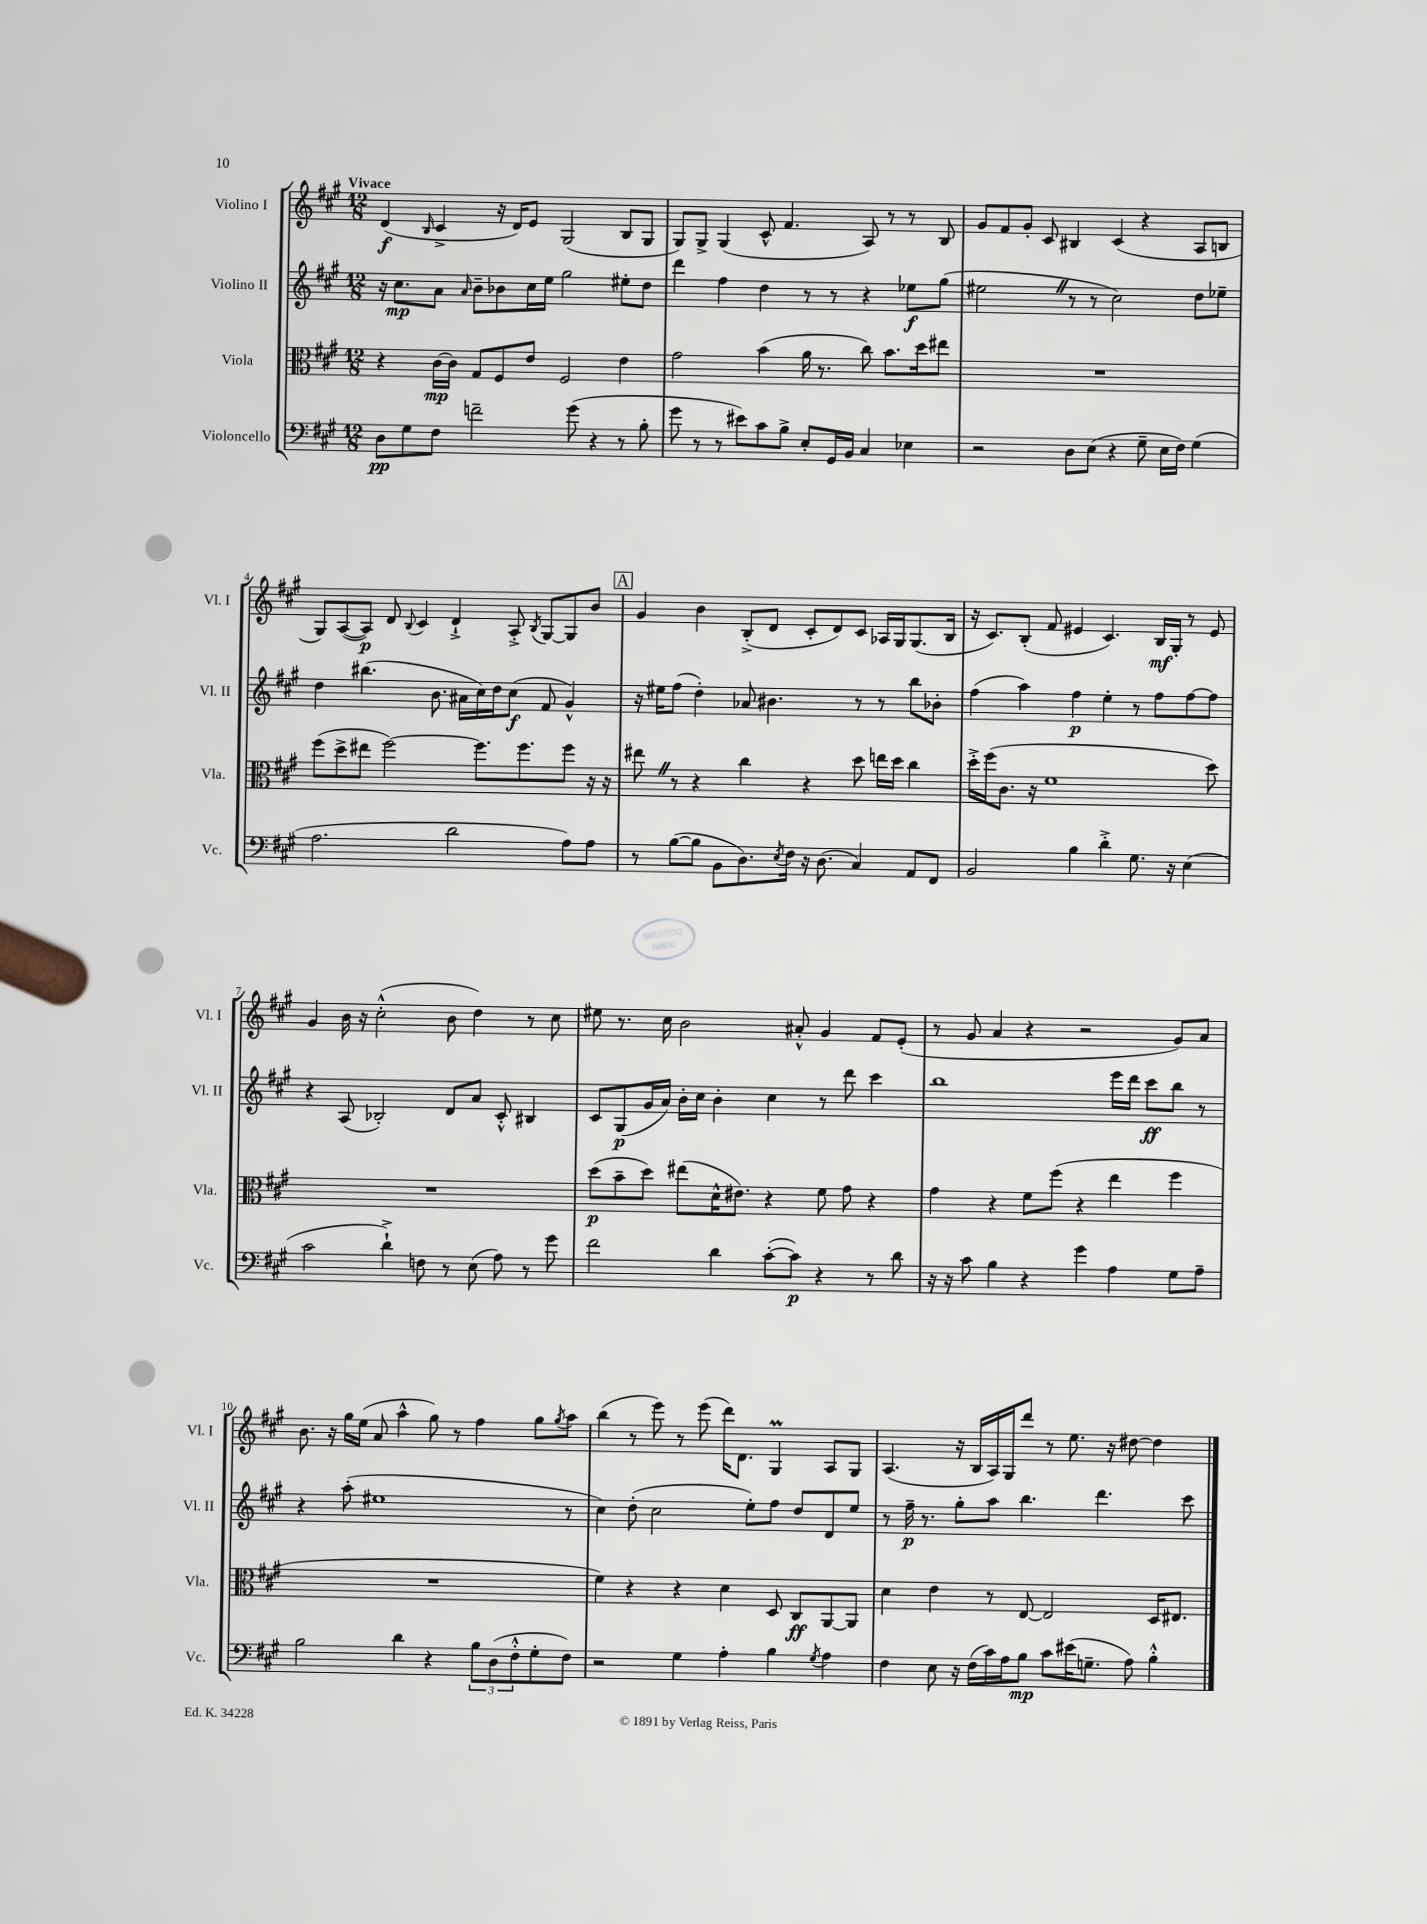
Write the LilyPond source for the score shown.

<<
\new StaffGroup <<
\new Staff = "s0" \with { instrumentName = "Violino I" shortInstrumentName = "Vl. I" } {
    \clef treble \key a \major \numericTimeSignature \time 12/8 \tempo "Vivace"
    d'4\f( \grace { b16 } cis'4-> r16 d'16) e'8 gis2( b8 gis8 |
    gis8) gis8-> gis4( cis'8-^ fis'4. a8) r8 r8 b8 |
    gis'8 fis'8 gis'8-. cis'8 bis4 cis'4( r4 a8 b8 |
    gis8) a8~( a8\p) d'8 \appoggiatura { b8 } cis'4 d'4-!-> a8-.-> \acciaccatura { b8 } gis8~ gis8 b'8 |
    \mark \markup { \box "A" } gis'4 b'4 b8-.->( d'8 cis'8-. d'8) cis'8 aes16 gis16 gis8.( b16 |
    r16 cis'8.) b8-.( fis'8 eis'4 cis'4.) b16\mf gis16-. r8 eis'8 |
    gis'4 b'16 r16 cis''2-.-^( b'8 d''4) r8 cis''8 |
    eis''8 r8. cis''16 b'2 ais'8-.-^ gis'4 fis'8 e'8-.( |
    r8 gis'8 a'4 r4 r2 gis'8) a'8 |
    b'8. r16 gis''16 e''16( a'8 a''4-^ gis''8) r8 fis''4 gis''8 \acciaccatura { gis''8 } a''8 |
    b''4( r8 e'''8) r8 e'''8( d'''16) d'8. gis4\prall a8 gis8 |
    a4.( r16 b16 a16) gis16 d'''8 r8 e''8. r16 dis''8~ dis''4 \bar "|." |
}
\new Staff = "s1" \with { instrumentName = "Violino II" shortInstrumentName = "Vl. II" } {
    \clef treble \key a \major \numericTimeSignature \time 12/8
    r16 cis''8.\mp a'8 \grace { a'16 } b'8-- bes'8 cis''16 e''16 gis''2 eis''8-. d''8 |
    d'''4 fis''4 d''4 r8 r8 r4 ees''8\f gis''8( |
    eis''2 \once \override BreathingSign.text = \markup { \musicglyph "scripts.caesura.straight" } \breathe r8 r8 cis''2) d''8 ees''8-- |
    d''4 bis''4.( b'8. ais'16 cis''16) d''16 cis''8\f( fis'8 gis'4-^) |
    \mark \markup { \box "A" } r16 eis''16 fis''8( d''4-.) aes'8 bis'4. r8 r8 b''8 bes'8-. |
    fis''4( a''4) fis''4\p e''4-. r8 fis''8 fis''8~ fis''8 |
    r4 a8( bes2-.) d'8 a'8 cis'8-.-^ bis4 |
    cis'8 gis8\p( gis'16 a'16) b'16-. cis''16 b'4-. cis''4 r8 d'''8 cis'''4 |
    b''1 e'''16 d'''16 cis'''8\ff b''8 r8 |
    r4 a''8-.( eis''1 r8 |
    cis''4) d''8-.( cis''2 e''8-.) fis''8 d''8 d'8 e''8 |
    r8 fis''16--\p r8. gis''8-. a''8 b''4. d'''4. cis'''8 \bar "|." |
}
\new Staff = "s2" \with { instrumentName = "Viola" shortInstrumentName = "Vla." } {
    \clef alto \key a \major \numericTimeSignature \time 12/8
    r4 cis'16~\mp cis'16 gis8 fis8 e'8 fis2 e'4 |
    gis'2 b'4( a'16 r8. cis''8) b'8. d''16 eis''8 |
    R1. |
    fis''8( d''8-> eis''8 fis''2~) fis''8. fis''8. fis''8 r16 r16 |
    \mark \markup { \box "A" } eis''8 \once \override BreathingSign.text = \markup { \musicglyph "scripts.caesura.straight" } \breathe r8 r4 cis''4 r4 d''8 e''16 d''16 cis''4 |
    d''16-.-> fis''16( cis'8. r16 fis'1 d''8) |
    R1. |
    d''8\p( b'8-- d''8) eis''8( d'16-^ eis'8.) r4 fis'8 gis'8 r4 |
    gis'4 r4 fis'8 fis''8( r4 e''4 fis''4 |
    R1. |
    fis'4) r4 r4 d'4 d8 cis8\ff a,8~ a,8 |
    d'4 e'4 r8 e8~ e2 d16 eis8. \bar "|." |
}
\new Staff = "s3" \with { instrumentName = "Violoncello" shortInstrumentName = "Vc." } {
    \clef bass \key a \major \numericTimeSignature \time 12/8
    d8\pp gis8 fis8 f'2-- gis'8( r4 r8 b8-. |
    gis'8 r8 r8 eis'8) cis'8 b8-> e8-. gis,16 b,16 cis4 ees4 |
    r2 d8 e8( r4 gis8-- e16 fis16) gis4( |
    a2. d'2 a8) a8 |
    \mark \markup { \box "A" } r8 b8~( b8 b,8 d8.) \acciaccatura { e8 } fis16 r16 d8.( cis4) a,8 fis,8 |
    b,2 b4 d'4-.-> gis8. r16 e4( |
    cis'2 d'4-!->) f8 r8 e8( a8) r8 gis'8 |
    fis'2 d'4 cis'8~-.( cis'8\p) r4 r8 d'8 |
    r16 r16 cis'8 b4 r4 gis'4 a4 gis8 a8-- |
    b2 d'4 r4 \tuplet 3/2 { b8 d8( fis8-.-^ } gis8-. fis8) |
    r2 gis4 a4-. b4 \acciaccatura { gis8 } a4 |
    fis4 e8 r16 fis16( cis'16) a16 b8\mp cis'8 eis'16( g8.-- a8) b4-.-^ \bar "|." |
}
>>
>>
